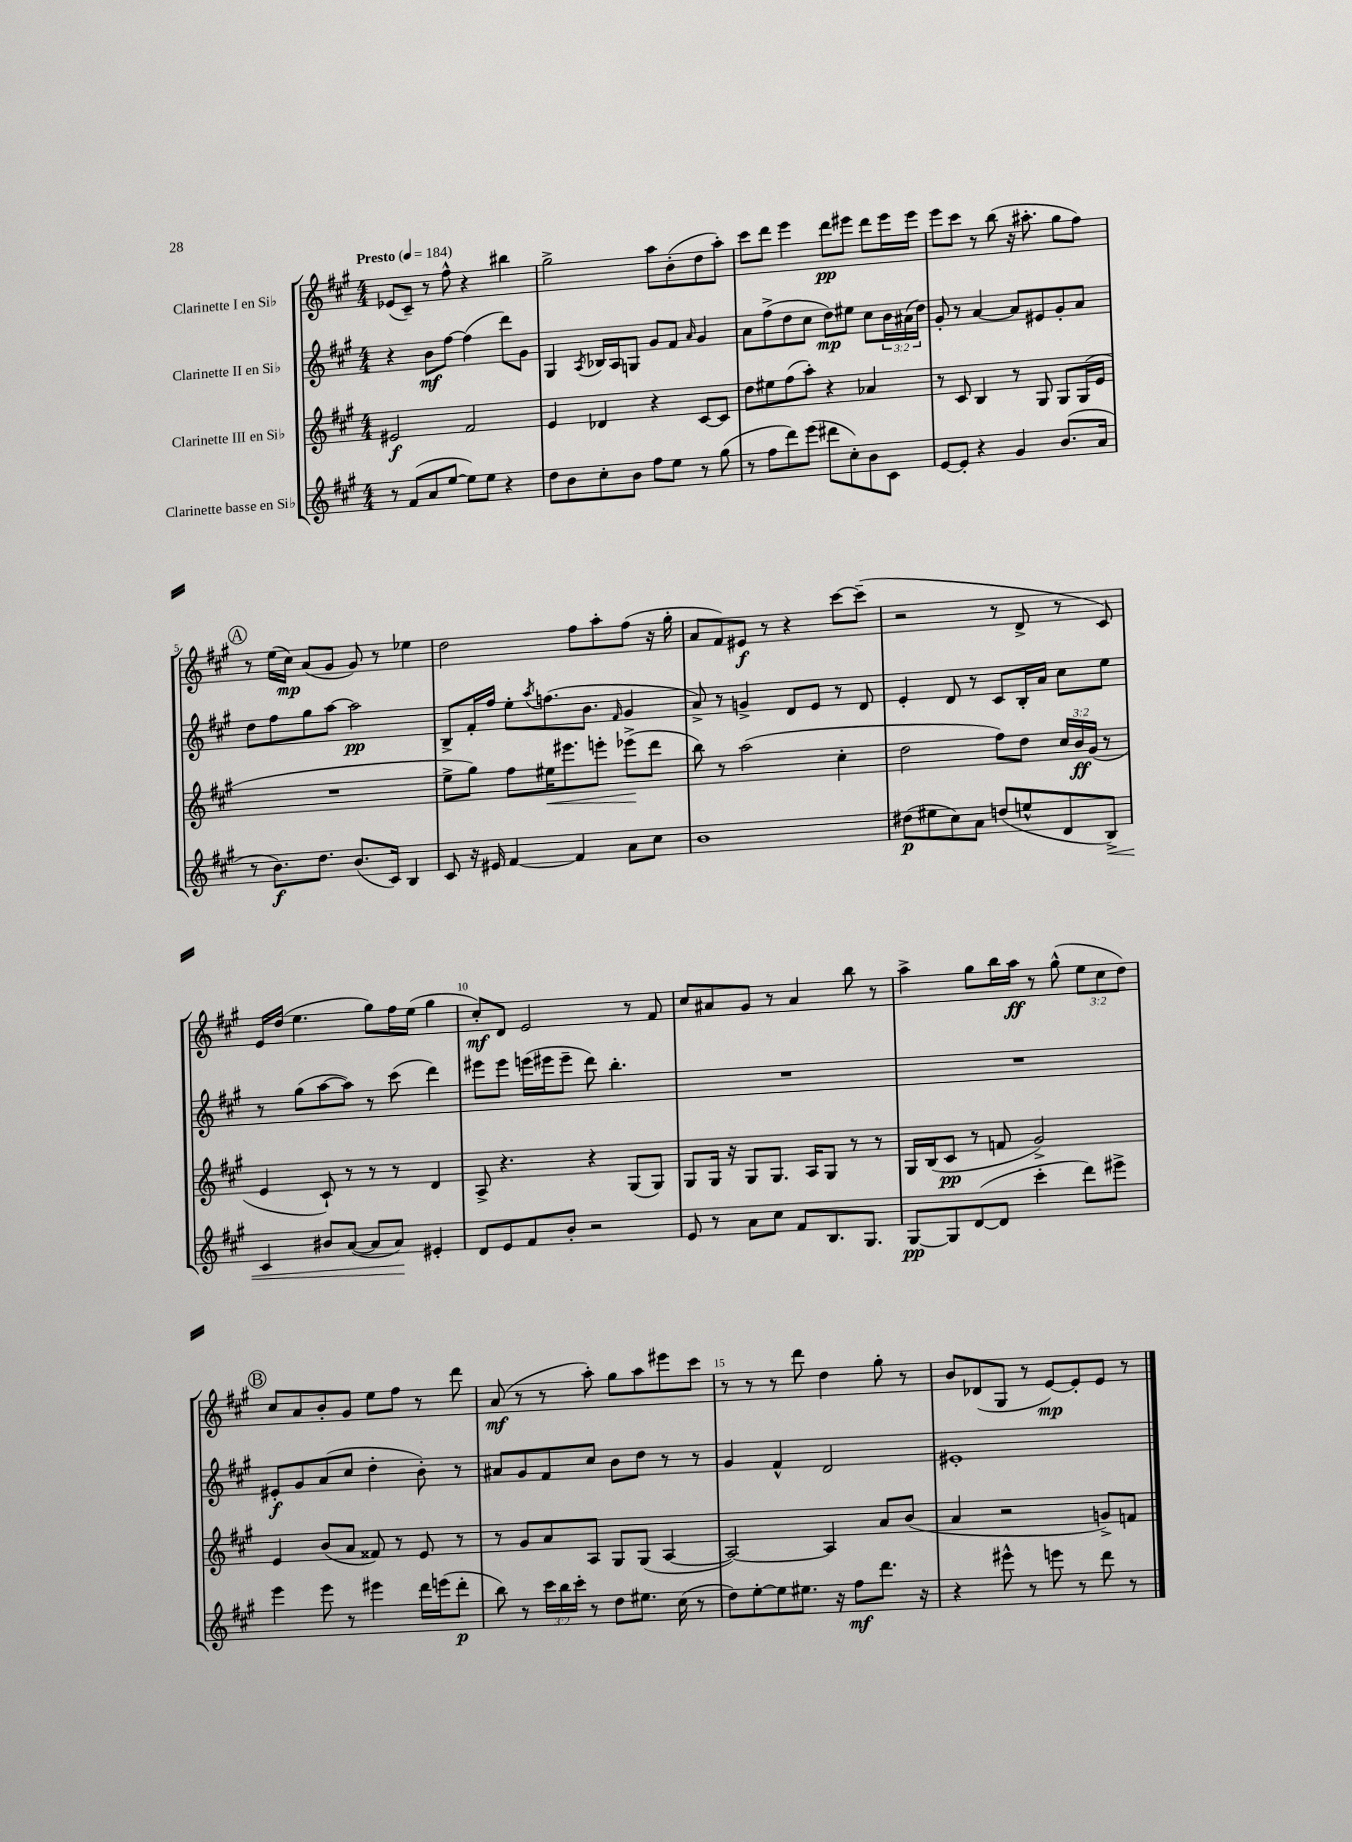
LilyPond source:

<<
\new StaffGroup <<
\new Staff = "s0" \with { instrumentName = "Clarinette I en Sib" } {
    \clef treble \key a \major \numericTimeSignature \time 4/4 \override Staff.TupletNumber.text = #tuplet-number::calc-fraction-text \tempo "Presto" 4 = 184
    ees'8( cis'8--) r8 fis''8-^ r4 bis''4 |
    gis''2-> a''8 b'8-.( d''8 a''8-.) |
    cis'''8 d'''8 e'''4 d'''8\pp eis'''8 d'''8 eis'''16 eis'''16 |
    e'''8 cis'''8 r8 b''8( r16 ais''8.-. gis''8 fis''8) |
    \mark \markup { \circle "A" } r8 e''16( cis''16\mp) a'8( gis'8 gis'8) r8 ees''4 |
    d''2 fis''8 a''8-. fis''8( r16 gis''16-. |
    a'8 fis'8) eis'8\f r8 r4 cis'''8~ cis'''8--( |
    r2 r8 d'8-> r8 cis'8) |
    e'16 d''16( e''4. gis''8) fis''16 e''16( gis''4 |
    cis''8-.\mf) d'8 e'2 r8 fis'8 |
    cis''8 ais'8 gis'8 r8 ais'4 b''8 r8 |
    a''4-> gis''8 b''16 a''16\ff r8 gis''8-^( \tuplet 3/2 { e''8 cis''8 d''8) } |
    \mark \markup { \circle "B" } cis''8 a'8 b'8-. gis'8 e''8 fis''8 r8 d'''8 |
    a'8\mf( r8 r8 a''8-.) gis''8 a''8 eis'''8 cis'''8 |
    r8 r8 r8 d'''8 d''4 gis''8-. r8 |
    b'8 des'8( gis8 r8 e'8~\mp) e'8-. e'8 r8 \bar "|." |
}
\new Staff = "s1" \with { instrumentName = "Clarinette II en Sib" } {
    \clef treble \key a \major \numericTimeSignature \time 4/4 \override Staff.TupletNumber.text = #tuplet-number::calc-fraction-text
    r4 b'8\mf fis''8~ fis''4( d'''8) gis'8 |
    gis4 \acciaccatura { a8 } bes16 a16 g8 gis'8 fis'8 \grace { a'16 } gis'4 |
    a'8 fis''8->( d''8 cis''8 d''8\mp) eis''8 cis''8 \tuplet 3/2 { b'16 ais'16( d''16) } |
    gis'8-. r8 a'4~ a'8 eis'8 gis'8-. a'8 |
    \mark \markup { \circle "A" } d''8 fis''8 gis''8 a''8~ a''2\pp |
    b8-> fis'16-. fis''16 e''8-. \acciaccatura { a''8 } f''8.( b'8. \grace { fis'16 } gis'4 |
    a'8->) r8 g'4-> d'8 e'8 r8 d'8 |
    e'4-. d'8 r8 cis'8 b16-. a'16 cis''8 e''8 |
    r8 gis''8( a''8~ a''8) r8 cis'''8( d'''4) |
    eis'''8 eis'''8 e'''16( eis'''16 eis'''8-- d'''8) b''4.-. |
    R1 |
    R1 |
    \mark \markup { \circle "B" } eis'8-.\f gis'8 a'8( cis''8 d''4-. b'8-.) r8 |
    ais'8 gis'8 fis'8 cis''8 b'8 d''8 r8 r8 |
    gis'4 fis'4-^ d'2 |
    eis'1-. \bar "|." |
}
\new Staff = "s2" \with { instrumentName = "Clarinette III en Sib" } {
    \clef treble \key a \major \numericTimeSignature \time 4/4 \override Staff.TupletNumber.text = #tuplet-number::calc-fraction-text
    eis'2\f fis'2 |
    e'4 des'4 r4 cis'8~ cis'8 |
    d''8 eis''8 fis''8( a''8-.) r4 aes'4 |
    r8 cis'8 b4 r8 gis8 gis8 gis16( e'16 |
    \mark \markup { \circle "A" } R1 |
    e''8-> gis''8) fis''8 eis''16\< eis'''8. e'''8-. ees'''8->\!( d'''8 |
    b''8) r8 a''2( cis''4-. |
    d''2 fis''8) d''8 \tuplet 3/2 { cis''16 b'16\ff gis'16( } r8 |
    e'4 cis'8-!) r8 r8 r8 d'4 |
    a8-> r4. r4 gis8( gis8) |
    gis8 gis16 r16 gis8 gis8. a16 gis8 r8 r8 |
    gis16 b16( cis'8\pp r8 f'8 gis'2->) |
    \mark \markup { \circle "B" } e'4 b'8( a'8 fisis'8) r8 e'8 r8 |
    r8 gis'8 a'8 a8 gis8 gis8( a4~ |
    a2~) a4 a'8 b'8( |
    a'4 r2 g'8->) f'8 \bar "|." |
}
\new Staff = "s3" \with { instrumentName = "Clarinette basse en Sib" } {
    \clef treble \key a \major \numericTimeSignature \time 4/4 \override Staff.TupletNumber.text = #tuplet-number::calc-fraction-text
    r8 fis'8( a'8 e''8~ e''8) e''8 r4 |
    d''8 b'8 cis''8-. b'8 fis''8 e''8 r8 gis''8( |
    r8 fis''8 d'''8) e'''8( dis'''8 cis''8-.) b'8 cis'8 |
    e'8~ e'8-. r4 gis'4 b'8.( a'16 |
    \mark \markup { \circle "A" } r8 b'8.\f) d''8. b'8.( cis'16) b4 |
    cis'8 r16 eis'16 fis'4~ fis'4 a'8 cis''8 |
    b'1 |
    dis''8\p( eis''8 cis''8) a'8 d''8( e''8-^ d'8 b8->\<) |
    cis'4 bis'8 a'8~( a'8 a'8\!) eis'4-. |
    d'8 e'8 fis'8 b'8-. r2 |
    e'8 r8 a'8 cis''8 fis'8 b8. gis8. |
    gis8~\pp gis8 d'8~( d'8 cis'''4-. d'''8) eis'''8-> |
    \mark \markup { \circle "B" } e'''4 e'''8 r8 eis'''4 d'''16 e'''16( d'''8-.\p |
    b''8) r8 \tuplet 3/2 { cis'''16 b''16 cis'''16-. } r8 d''8 eis''8. cis''16( r8 |
    d''8) e''8~-. e''8 eis''8. r16 fis''8\mf d'''8. r16 |
    r4 eis'''8-^ r8 e'''8 r8 d'''8 r8 \bar "|." |
}
>>
>>
\layout { \context { \Score \override BarNumber.break-visibility = ##(#f #t #t) barNumberVisibility = #(every-nth-bar-number-visible 5) } }
